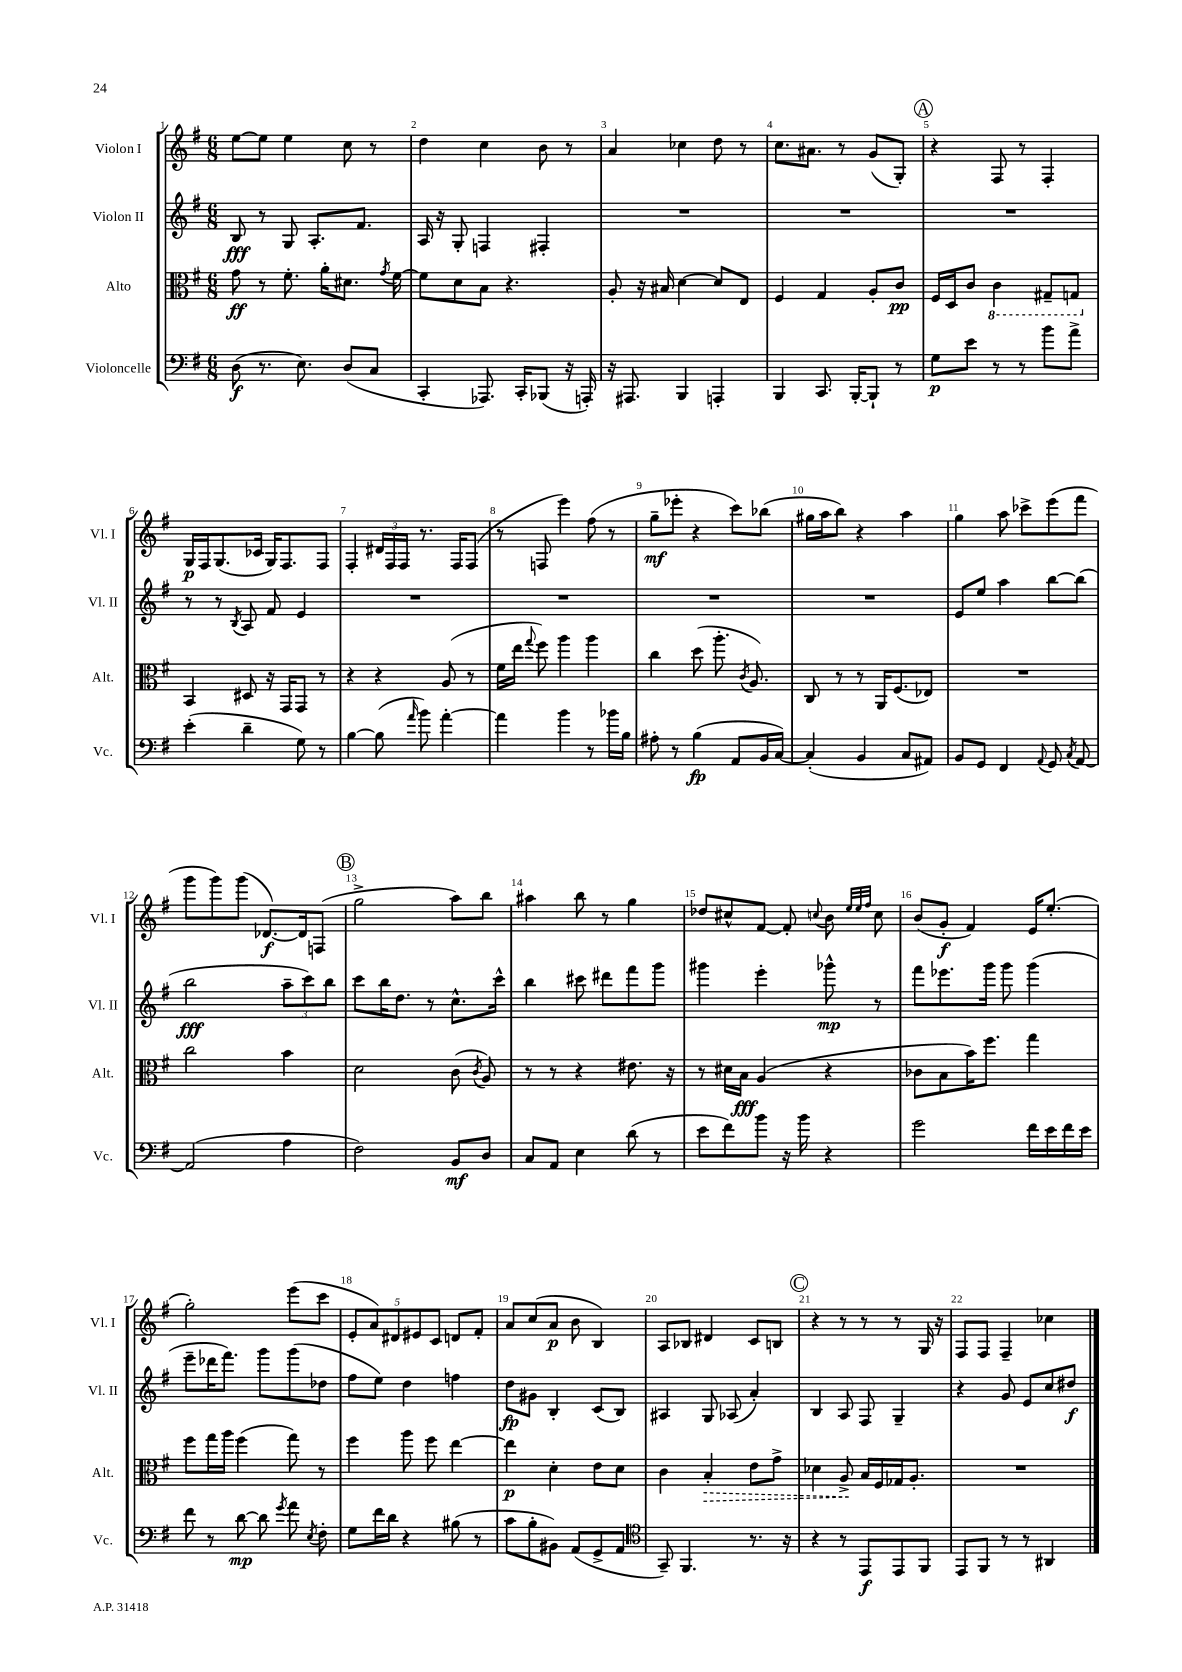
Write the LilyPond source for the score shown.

<<
\new StaffGroup <<
\new Staff = "s0" \with { instrumentName = "Violon I" shortInstrumentName = "Vl. I" } {
    \clef treble \key g \major \numericTimeSignature \time 6/8
    \autoBeamOff e''8[~ e''8] e''4 c''8 r8 |
    d''4 c''4 b'8 r8 |
    a'4 ces''4 d''8 r8 |
    c''8.[ ais'8.] r8 g'8[( g8]-.) |
    \mark \markup { \circle "A" } r4 fis8 r8 fis4-. |
    g16[\p fis16 g8.( ces'16] g16[) fis8. fis8] |
    fis4-. \tuplet 3/2 { dis'16[ fis16 fis16] } r8. fis16[ fis8]( |
    r8 f8 e'''4) fis''8( r8 |
    g''8[--\mf ees'''8]-. r4 c'''8[) bes''8]( |
    gis''16[ a''16 b''8]) r4 a''4 |
    g''4 a''8 ces'''8[-> e'''8( fis'''8] |
    g'''8[ g'''8) g'''8]( des'8.[~\f) des'16 f8]( |
    \mark \markup { \circle "B" } g''2-> a''8[) b''8] |
    ais''4 b''8 r8 g''4 |
    des''8[ cis''8-^ fis'8]~ fis'8-. \appoggiatura { c''8 } b'8 \grace { e''32[ e''32 fis''32] } c''8 |
    b'8[( g'8]-.\f fis'4) e'16[ e''8.]-.( |
    g''2-.) e'''8[( c'''8] |
    \tuplet 5/4 { e'8[-. a'8) dis'8 eis'8 c'8] } d'8[ fis'8]-. |
    a'8[ c''8( a'8]\p b'8 b4) |
    a8[ bes8] dis'4 c'8[ b8] |
    \mark \markup { \circle "C" } r4 r8 r8 r8 g16 r16 |
    fis8[ fis8] fis4-- ces''4 \bar "|." |
}
\new Staff = "s1" \with { instrumentName = "Violon II" shortInstrumentName = "Vl. II" } {
    \clef treble \key g \major \numericTimeSignature \time 6/8
    \autoBeamOff b8\fff r8 g8 a8.[-. fis'8.] |
    a16 r16 g8-. f4 fis4-. |
    R2. |
    R2. |
    \mark \markup { \circle "A" } R2. |
    r8 r8 \acciaccatura { b8 } a8 fis'8 e'4 |
    R2. |
    R2. |
    R2. |
    R2. |
    e'8[ e''8] a''4 b''8[~ b''8]( |
    b''2\fff \tuplet 3/2 { a''8[-- c'''8) b''8] } |
    \mark \markup { \circle "B" } c'''8[ b''16 d''8.] r8 c''8.[-^ c'''16]-^ |
    b''4 cis'''8 dis'''8[ fis'''8 g'''8] |
    gis'''4 e'''4-. ges'''8-^\mp r8 |
    fis'''8[ ees'''8. g'''16] g'''8 g'''4( |
    e'''8[-- des'''16 fis'''8.]) g'''8[ g'''8( des''8] |
    fis''8[ e''8]) d''4 f''4 |
    d''8[\fp gis'8] b4-. c'8[( b8]) |
    ais4 g8 aes8( a'4-.) |
    \mark \markup { \circle "C" } b4 a8 fis8 g4-- |
    r4 g'8 e'8[ c''8 dis''8]\f \bar "|." |
}
\new Staff = "s2" \with { instrumentName = "Alto" shortInstrumentName = "Alt." } {
    \clef alto \key g \major \numericTimeSignature \time 6/8
    \autoBeamOff g'8\ff r8 fis'8.-. a'16[-. dis'8.] \acciaccatura { g'8 } fis'16~ |
    fis'8[ d'8 b8] r4. |
    a8-. r16 bis16 d'4~ d'8[ e8] |
    fis4 g4 a8[-. c'8]\pp |
    \mark \markup { \circle "A" } fis16[ d16 c'8] \ottava #-1 c4 gis,8[-- g,8] \ottava #0 |
    b,4 dis8 r16 g,16[ g,8] r8 |
    r4 r4 a8( r8 |
    fis'16[ e''16] \appoggiatura { g''8 } fis''8) a''4 a''4 |
    c''4 d''8( a''8.-. \acciaccatura { c'8 } a8.) |
    c8 r8 r8 a,16[ fis8.( ees8]) |
    R2. |
    c''2 b'4 |
    \mark \markup { \circle "B" } d'2 c'8( \acciaccatura { c'8 } a8) |
    r8 r8 r4 eis'8. r16 |
    r8 dis'16[ b16]\fff a4( r4 |
    ces'8[ b8 b'16) fis''8.] g''4 |
    fis''8[ g''16 a''16] fis''4( g''8) r8 |
    fis''4 a''8 fis''8 e''4~ |
    e''4\p d'4-. e'8[ d'8] |
    c'4 \once \override Hairpin.style = #'dashed-line b4-.\> e'8[ g'8]-> |
    \mark \markup { \circle "C" } des'4 a8->\! b16[ fis16 ges16 a8.]-. |
    R2. \bar "|." |
}
\new Staff = "s3" \with { instrumentName = "Violoncelle" shortInstrumentName = "Vc." } {
    \clef bass \key g \major \numericTimeSignature \time 6/8
    \autoBeamOff d8\f( r8. e8.) d8[( c8] |
    c,4-. aes,,8.) c,16[-. bes,,8]( r16 a,,16-.) |
    r16 ais,,8. b,,4 a,,4-. |
    b,,4 c,8. b,,16[~-. b,,8]-! r8 |
    \mark \markup { \circle "A" } g8[\p e'8] r8 r8 b'8[ a'8]-> |
    e'4-.( d'4-- g8) r8 |
    b4~ b8( \grace { a'16 } b'8) a'4~-. |
    a'4 b'4 r8 bes'16[ b16] |
    ais8-. r8 b4\fp( a,8[ b,16 c16]~) |
    c4-.( b,4 c8[ ais,8]) |
    b,8[ g,8] fis,4 \appoggiatura { a,8 } g,8 \acciaccatura { c8 } a,8~ |
    a,2( a4 |
    \mark \markup { \circle "B" } fis2) b,8[\mf d8] |
    c8[ a,8] e4 d'8( r8 |
    e'8[ fis'8) b'8] r16 b'16 r4 |
    g'2 fis'16[ e'16 fis'16 e'16] |
    fis'8 r8 d'8~\mp d'8 \acciaccatura { g'8 } a'8 \acciaccatura { e8 } fis8-. |
    g8[ fis'16 d'16] r4 bis8( r8 |
    c'8[ b8-. bis,8]) a,8[( g,8-> a,8] |
    \clef tenor g,8--) fis,4. r8. r16 |
    \mark \markup { \circle "C" } r4 r8 e,8[\f e,8 fis,8] |
    e,8[ fis,8] r8 r8 ais,4 \bar "|." |
}
>>
>>
\layout { \context { \Score \override BarNumber.break-visibility = ##(#f #t #t) barNumberVisibility = #all-bar-numbers-visible } }
